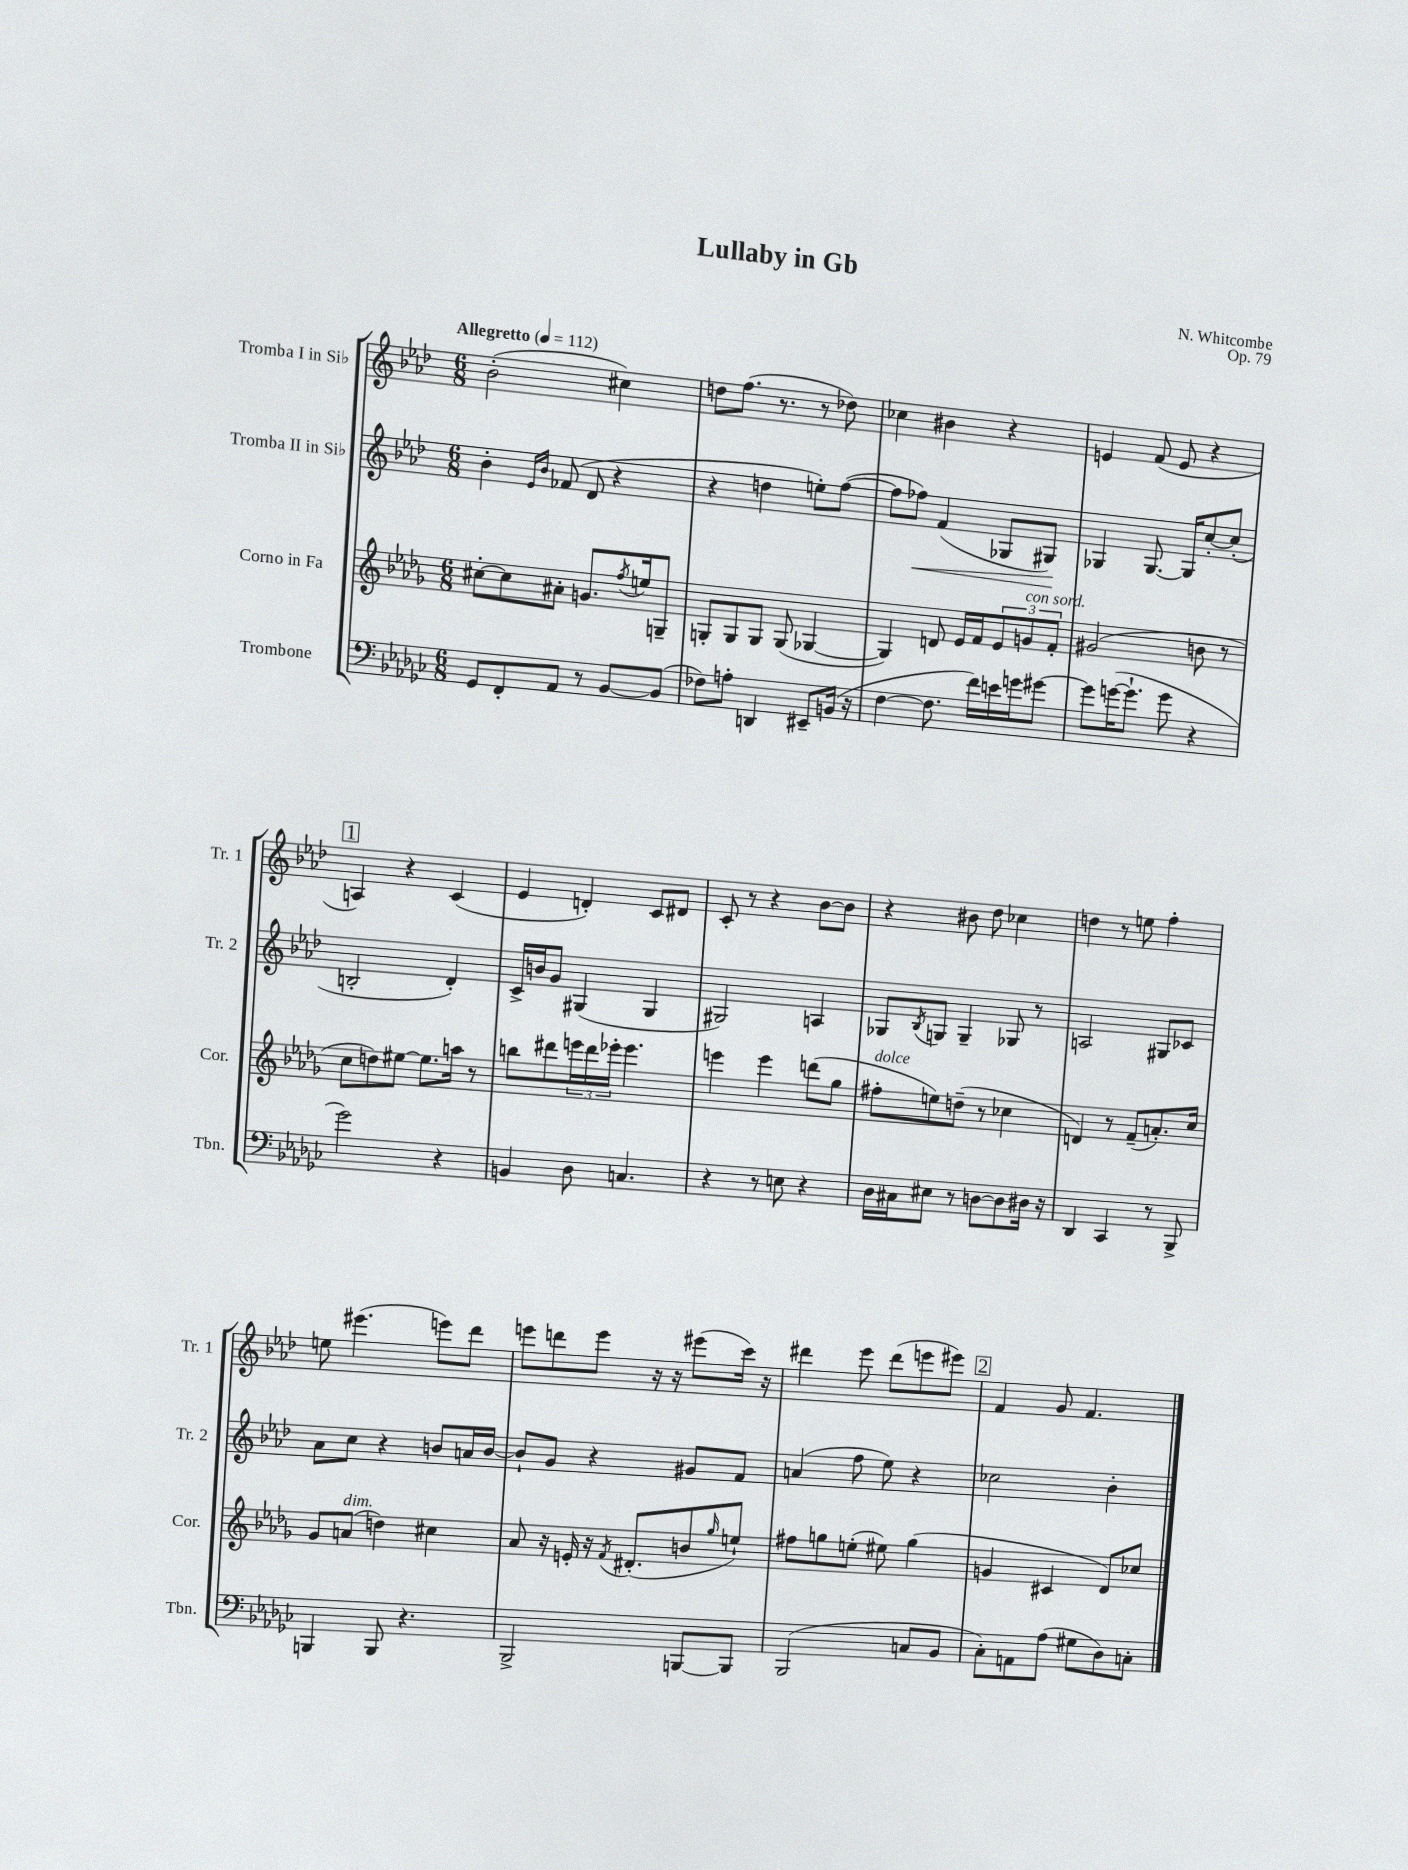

**kern	**kern	**kern	**kern
*staff4	*staff3	*staff2	*staff1
*clefF4	*clefG2	*clefG2	*clefG2
*k[b-e-a-d-g-c-]	*k[b-e-a-d-g-]	*k[b-e-a-d-]	*k[b-e-a-d-]
*M6/8	*M6/8	*M6/8	*M6/8
*MM112	*MM112	*MM112	*MM112
8GG-	[8cc#'	4b-'	(2b-'
8FF'	8cc#]	.	.
.	.	16qqe-	.
.	.	16qqb-	.
8AA-	8a#'	(8f-	.
8r	8.g	8d-	.
[8BB-	.	4r	4cc#)
.	8qff	.	.
.	16ee	.	.
(8BB-]	8G~	.	.
=	=	=	=
8F-)	8G'	4r	8dd
8A'	8G	.	(8.ff
4DD	8G	4dd	.
.	.	.	8.r
.	(8G	.	.
8EE#~	[4G-	8ee')	8r
(16BB	.	([8ff	8dd-)
16r	.	.	.
=	=	=	=
[4F	4G-])	8ff]	4cc-
.	.	8ff-)	.
8.F]	8d	(4f	4b#
.	16e-	.	.
16f)	16f	.	.
16e	12e-	8G-	4r
16g	.	.	.
.	12g	.	.
[8g#	.	8G#)	.
.	12f'	.	.
=	=	=	=
8g#]	(2g#	4G-	4e
([16g	.	.	.
8.g`]	.	.	.
.	.	[8.G-	(8f
8g	.	.	8e
.	.	16G-]	.
4r	8b	[8cc'	4r
.	8r	(8cc']	.
=	=	=	=
2g-)	8cc	2B'	4A)
.	8dd)	.	.
.	[8ee#	.	4r
.	8.ee#]	.	.
4r	.	4d-')	(4c
.	16aa	.	.
.	8r	.	.
=	=	=	=
4BB	8bb	16c^	4e-
.	.	16b	.
.	8ddd#	8g	.
8D-	24eee	(4G#	4d')
.	24ddd#	.	.
.	24eee-'	.	.
4.C	4.eee-	.	.
.	.	4G#	8c
.	.	.	8d#
=	=	=	=
4r	4eee	2G#)	8c'
.	.	.	8r
8r	4eee	.	4r
8E	.	.	.
4r	(8ddd	4A	[8b-
.	8gg-	.	8b-]
=	=	=	=
16D-	8ff#'	8G-	4r
16C#	.	.	.
.	.	8qB-	.
8E#	8ee)	8G	.
8r	(8dd~	4G~	8b#
[8D	8r	.	8dd-
8D]	4cc-	8G-	4cc-
16D#	.	8r	.
16r	.	.	.
=	=	=	=
4DD-	4d)	2A	4dd
4CC-	8r	.	8r
.	(8f~	.	8ee
8r	8.a')	8G#	4ff'
8BBB-^	.	8c-	.
.	16cc	.	.
=	=	=	=
4BBB	8g-	8a-	8ee
.	(8a	8cc	(4.eee#
8BBB	4dd)	4r	.
4.r	.	.	.
.	4cc#	8b	8eee)
.	.	16a	8ddd-
.	.	[16b	.
=	=	=	=
2BBB-^	8a-	8b`]	8eee
.	16r	8g	8ddd
.	16e'	.	.
.	16r	4r	8eee
.	8qf	.	.
.	(8.d#'	.	.
.	.	.	16r
.	.	.	16r
[8BBB	8b	8g#	(8eee#
.	16qqgg-	.	.
8BBB]	8ee`)	8f	16ccc)
.	.	.	16r
=	=	=	=
(2BBB-	8ff#	(4a	4ddd#
.	8gg	.	.
.	(8ee'	8ff	8eee-
.	8ee#)	8ee-)	(8ddd#
8C	(4gg	4r	8eee
8BB-	.	.	8eee#)
=	=	=	=
8C-')	4g	2cc-	4f
8AA	.	.	.
(8A-	4c#	.	8g
8G#	.	.	4.f
8D-)	8d-)	4b-'	.
8C'	8cc-	.	.
==	==	==	==
*-	*-	*-	*-
